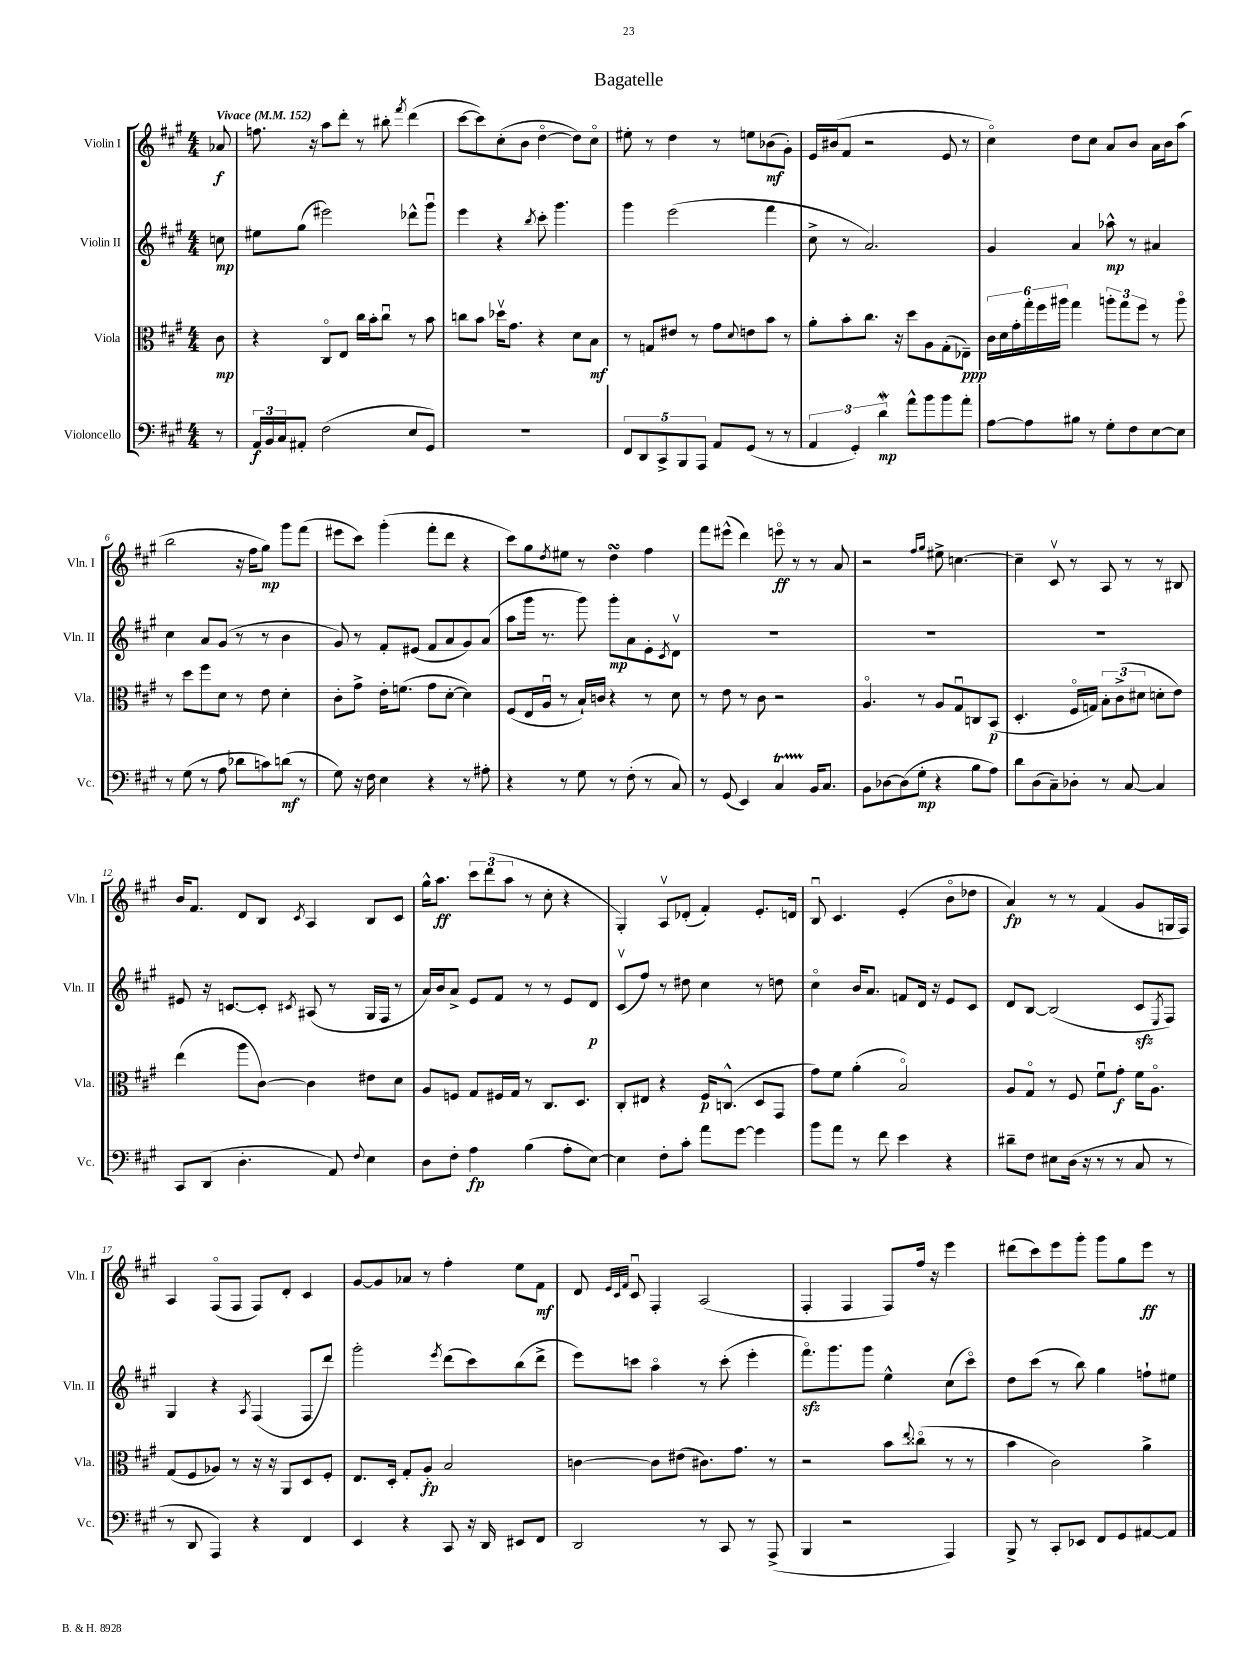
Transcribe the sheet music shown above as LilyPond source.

\header { title = "Bagatelle" }
<<
\new StaffGroup <<
\new Staff = "s0" \with { instrumentName = "Violin I" shortInstrumentName = "Vln. I" } {
    \clef treble \key a \major \numericTimeSignature \time 4/4 \partial 8 \tempo "Vivace" 4 = 152
    aes'8\f |
    f''8. r16 a''8 d'''8-. r8 bis''8-. \acciaccatura { fis'''8 } d'''4( |
    cis'''8~ cis'''8) cis''8-.( b'8 d''4~\flageolet d''8) cis''8\flageolet |
    eis''8-. r8 d''4 r8 e''8 bes'8\mf( gis'8-.) |
    e'16 bis'16( fis'8 r2 e'8 r8 |
    cis''4\flageolet) d''8 cis''8 a'8 b'8 a'16 b'16 a''8( |
    b''2 r16 fis''16 gis''8\mp) gis'''8 fis'''8( |
    eis'''8 cis'''8) gis'''4-.( fis'''8-. d'''8 r4 |
    cis'''8) gis''8 \acciaccatura { d''8 } eis''8 r8 d''4\turn fis''4 |
    fis'''8 eis'''8-^( d'''4) e'''8\flageolet\ff r8 r8 a'8 |
    r2 \grace { fis''16 gis''16 } eis''8-> c''4.~ |
    c''4-- cis'8\upbow r8 a8 r8 r8 bis8 |
    b'16 fis'8. d'8 b8 \acciaccatura { cis'8 } a4 b8 cis'8 |
    gis''16-^ a''8.\ff \tuplet 3/2 { cis'''8 d'''8( a''8 } r8 cis''8-. r4 |
    gis4-.) a8\upbow des'8-.( fis'4-.) e'8.-. d'16 |
    b8\downbow cis'4. e'4-.( b'8\flageolet des''8 |
    a'4\fp) r8 r8 fis'4( gis'8 g16 fis16) |
    a4 fis8\flageolet( fis8 fis8) d'8-. cis'4 |
    gis'8~ gis'8 aes'8 r8 fis''4-. e''8 fis'8\mf |
    d'8 \grace { e'32 cis'32 fis'32 } cis'8\downbow fis4-. a2( |
    fis4-. fis4 fis8) fis''16 r16 e'''4 |
    dis'''8( cis'''8) e'''8 gis'''8-. gis'''8 gis''8 e'''8\ff r8 \bar "|." |
}
\new Staff = "s1" \with { instrumentName = "Violin II" shortInstrumentName = "Vln. II" } {
    \clef treble \key a \major \numericTimeSignature \time 4/4 \partial 8
    c''8\mp |
    eis''8 gis''8( eis'''2) des'''8-^ gis'''8\downbow |
    e'''4 r4 \acciaccatura { b''8 } cis'''8-. gis'''4. |
    gis'''4 e'''2( fis'''4 |
    cis''8-> r8 a'2.) |
    gis'4 a'4 aes''8-^\mp r8 ais'4 |
    cis''4 a'8 gis'8( r8 r8 b'4 |
    gis'8) r8 fis'8-. eis'8( fis'8 a'8 gis'8) a'8( |
    a''8 gis'''16 r8. gis'''8) gis'''8-.\mp a'8 e'8-. \acciaccatura { cis'8 } d'8\upbow |
    R1 |
    R1 |
    R1 |
    eis'8 r16 c'8.~ c'8-. \acciaccatura { cis'8 } ais8( r8 gis16 fis16 r8 |
    a'16) b'16 a'8-> e'8 fis'8 r8 r8 e'8 d'8\p |
    cis'8\upbow( fis''8) r8 dis''8 cis''4 r8 d''8 |
    cis''4\flageolet b'16 a'8. f'8 d'16 r16 e'8 cis'8 |
    d'8 b8~ b2( cis'8\sfz \acciaccatura { e8 } fis8) |
    gis4 r4 \acciaccatura { a8 } fis4( fis8 d'''8) |
    gis'''2-. \acciaccatura { e'''8 } d'''8( cis'''8) b''8( d'''8-> |
    e'''8) c'''8 a''4\flageolet r8 c'''8-.( e'''4-. |
    fis'''8.\flageolet\sfz) gis'''8. gis'''8 e''4-^ cis''8( cis'''8\flageolet) |
    d''8 cis'''8( r8 b''8) gis''4 f''8-! eis''8 \bar "|." |
}
\new Staff = "s2" \with { instrumentName = "Viola" shortInstrumentName = "Vla." } {
    \clef alto \key a \major \numericTimeSignature \time 4/4 \partial 8
    cis'8\mp |
    r4 cis8\flageolet e8 cis''16 b'16-. cis''8\downbow r8 b'8 |
    c''8 b'8 des''16\upbow gis'8. r4 d'8 b8\mf |
    r8 g8 eis'8 r8 gis'8 \appoggiatura { d'8 } e'8 b'8 r8 |
    a'8-. b'8-. cis''8. r16 d''8 a8 gis8-.( ees8--\ppp) |
    \tuplet 6/4 { cis'16 d'16 gis'16-. gis''16-. fis''16 ais''16 } gis''4 \tuplet 3/2 { a''8-. gis''8 fis''8 } r8 a''8\flageolet |
    r8 d''8 fis''8 d'8 r8 e'8 d'4-. |
    cis'8-. gis'8-> e'16-. f'8.( gis'8 d'8~-. d'4) |
    fis8( e16 a16\downbow r8 b16-!) c'16 r4 r8 d'8 |
    r8 e'8 r8 cis'8 r2 |
    a4.\flageolet r8 a8 gis8\downbow c8 b,8\p( |
    d4.-. fis16\flageolet g16) \tuplet 3/2 { b8-. cis'8->( dis'8 } d'8-. e'8) |
    e''4( a''8 cis'8~) cis'4 eis'8 d'8 |
    a8 f8 gis8 fis16 gis16 r8 cis8. d8. |
    cis8-. eis8 r4 fis16\p c8.-^( d8 gis,8 |
    gis'8) fis'8 a'4-.( b2\flageolet) |
    a8 gis8\flageolet r8 fis8 fis'8\downbow gis'8-.\f fis'16 a8.\flageolet |
    gis8( fis8 aes8) r8 r16 r16 a,8 d8 fis8-. |
    e8. d16-. gis8-. a8-.\fp b2 |
    c'4~ c'8 eis'8( cis'8.) gis'8. r8 |
    r2 b'8 \appoggiatura { e''8 } cisis''8\flageolet( r8 r8 |
    b'4 cis'2) a'4-> \bar "|." |
}
\new Staff = "s3" \with { instrumentName = "Violoncello" shortInstrumentName = "Vc." } {
    \clef bass \key a \major \numericTimeSignature \time 4/4 \partial 8
    r8 |
    \tuplet 3/2 { a,16\f b,16 cis16 } ais,8-. fis2( e8 gis,8) |
    R1 |
    \tuplet 5/4 { fis,8 d,8 cis,8-> b,,8 a,,8 } a,8 gis,8( r8 r8 |
    \tuplet 3/2 { a,4 gis,4-.) d'4\mordent\mp } a'8-^ b'8 b'8 a'8-. |
    a8~ a8 bis8 r8 gis8-. fis8 e8~ e8 |
    r8 gis8( r8 a8 des'8 c'8) d'8\mf( r8 |
    gis8) r16 fis16 e4 r4 r8 ais8-. |
    r4 r8 gis8 r8 fis8-.( r8 cis8) |
    r8 gis,8( e,4) cis4\startTrillSpan b,16\stopTrillSpan cis8. |
    b,8 des8~ des8( gis8-.\mp r4 b8 a8) |
    d'8 d8( cis8--) des8-. r8 cis8~ cis4 |
    cis,8 d,8( d4.-. a,8) \appoggiatura { fis8 } e4 |
    d8 fis8-. a4\fp b4( a8-. e8~) |
    e4 fis8-. cis'8-. a'8 gis'8~ gis'4 |
    b'8 a'8 r8 fis'8 e'4 r4 |
    dis'8-- fis8 eis8 d16( r16 r8 r8 cis8 r8 |
    r8 d,8 a,,4) r4 fis,4 |
    e,4 r4 cis,8 r16 d,16 eis,8 fis,8 |
    d,2 r8 cis,8 r8 a,,8->( |
    b,,4 r2 a,,4) |
    b,,8-> r8 cis,8-. ees,8 fis,8 gis,8 ais,8~ ais,8 \bar "|." |
}
>>
>>
